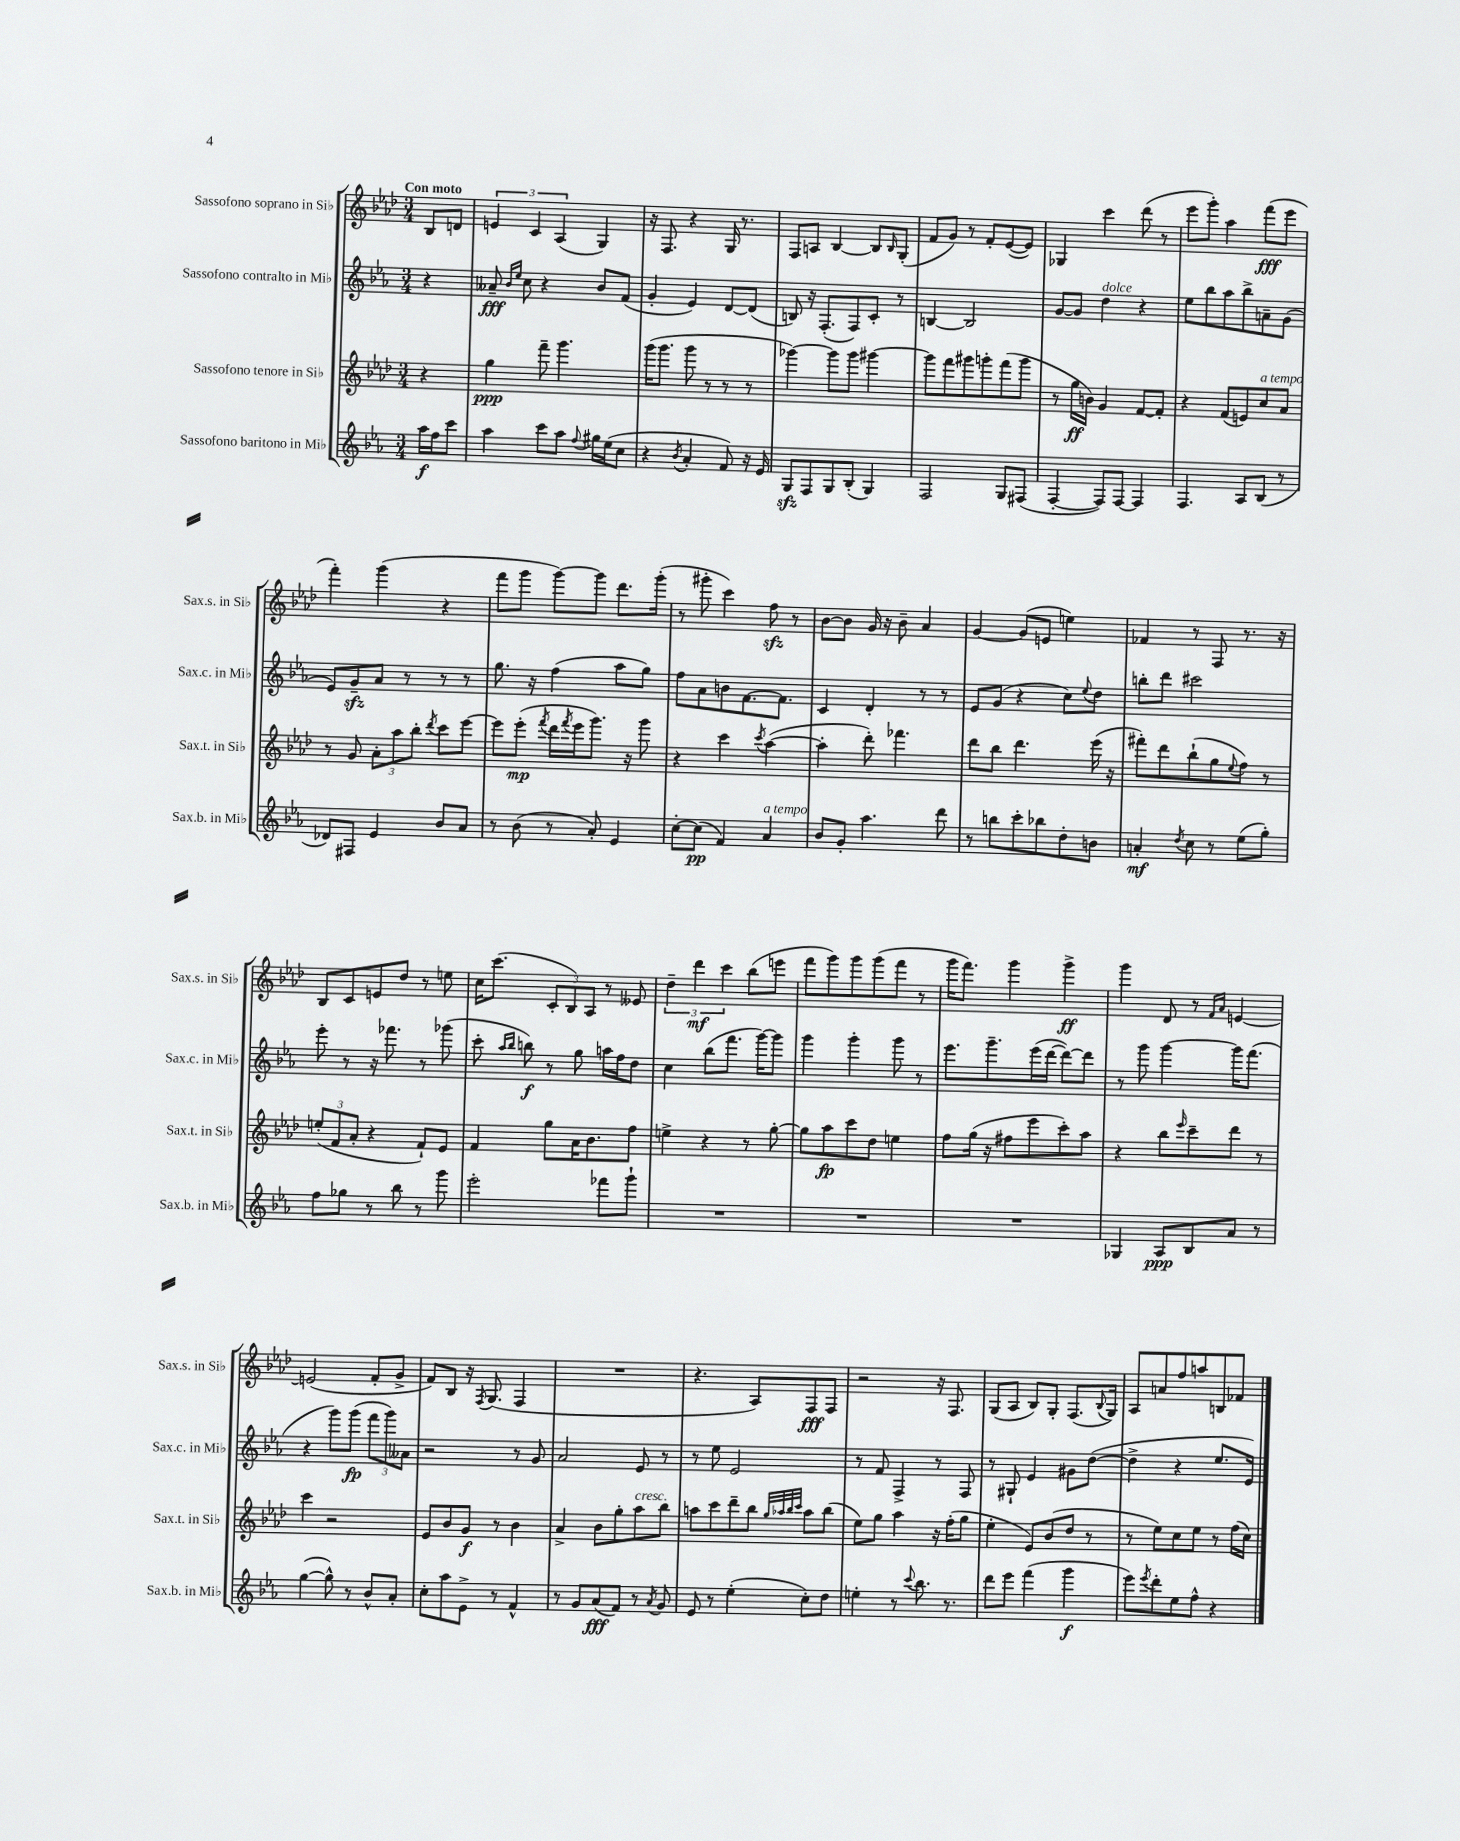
<<
\new StaffGroup <<
\new Staff = "s0" \with { instrumentName = "Sassofono soprano in Sib" shortInstrumentName = "Sax.s. in Sib" } {
    \clef treble \key aes \major \numericTimeSignature \time 3/4 \partial 4 \tempo "Con moto"
    bes8 d'8 |
    \tuplet 3/2 { e'4 c'4 aes4( } g4) |
    r16 f8. r4 g16 r8. |
    f8 a8 bes4~ bes8 \grace { bes16 } g8-.( |
    f'8 g'8) r8 f'8-. ees'8~( ees'8) |
    ges4 c'''4 des'''8( r8 |
    ees'''8 g'''8-.) aes''4 f'''8\fff( ees'''8 |
    f'''4-.) g'''4( r4 |
    f'''8 g'''8 g'''8~) g'''8 des'''8. g'''16-.( |
    r8 gis'''8-. c'''4) f''8\sfz r8 |
    bes'8~ bes'8 g'16 r16 bes'8-- aes'4 |
    g'4~ g'8( e'8 e''4) |
    fes'4 r8 f8 r8. r16 |
    bes8 c'8 e'8 des''8 r8 e''8 |
    c''16 c'''8.( \tuplet 3/2 { c'8-. bes8) aes8 } r8 eeses'8 |
    \tuplet 3/2 { des''4-- des'''4\mf c'''4 } bes''8( e'''8 |
    f'''8 g'''8) g'''8 g'''8( f'''8 r8 |
    g'''16 f'''8.) g'''4 g'''4->\ff |
    g'''4 des'8 r8 \grace { f'16 aes'16 } e'4~ |
    e'2( f'8-. g'8-> |
    f'8) bes8 r16 \acciaccatura { f8 } g8.( f4 |
    R2. |
    r4. aes8) f8\fff f8 |
    r2 r16 f8. |
    g8( aes8 bes8) g8-. f8.( \appoggiatura { bes8 } g16) |
    aes8 a'8 f''8 a''8 b8 fes'8 \bar "|." |
}
\new Staff = "s1" \with { instrumentName = "Sassofono contralto in Mib" shortInstrumentName = "Sax.c. in Mib" } {
    \clef treble \key ees \major \numericTimeSignature \time 3/4 \partial 4
    r4 |
    aeses'8--\fff \grace { bes'16 ees''16 } c''8 r4 bes'8 f'8( |
    g'4-. ees'4) d'8~ d'8( |
    b8) r16 f8.-.( f8) c'8-. r8 |
    b4~ b2 |
    g'8~ g'8 d''4^\markup { \italic "dolce" } r4 |
    ees''8 bes''8 aes''8 bes''8-> a'8-- g'8( |
    ees'8) g'8--\sfz aes'8 r8 r8 r8 |
    g''8. r16 f''4( aes''8 g''8) |
    f''8 aes'8 b'8 f'8.~ f'8. |
    c'4 d'4-. r8 r8 |
    ees'8 g'8( r4 c''8) \appoggiatura { ees''8 } d''8 |
    b''8-. d'''8 cis'''2 |
    ees'''8-. r8 r16 fes'''8. r8 ges'''8( |
    c'''8-. \grace { aes''16 bes''16 } b''8\f) r8 g''8 a''16 f''16 d''8 |
    c''4 bes''8( f'''8. g'''16~) g'''8 |
    g'''4 g'''4-. g'''8 r8 |
    ees'''8. g'''8.-- ees'''16( d'''16~ d'''8~) d'''8 |
    r8 g'''8 g'''4~ g'''16 f'''8.( |
    r4 g'''8) g'''8\fp( \tuplet 3/2 { f'''8 g'''8) aeses'8 } |
    r2 r8 g'8 |
    aes'2 ees'8 r8 |
    r8 ees''8 ees'2 |
    r8 f'8 f4-> r8 f8 |
    r8 gis8-! ees'4 gis'8 d''8~( |
    d''4-> r4 ees''8. ees'16) \bar "|." |
}
\new Staff = "s2" \with { instrumentName = "Sassofono tenore in Sib" shortInstrumentName = "Sax.t. in Sib" } {
    \clef treble \key aes \major \numericTimeSignature \time 3/4 \partial 4
    r4 |
    g''4\ppp f'''8-- g'''4. |
    g'''16( g'''8. g'''8 r8 r8 r8 |
    ges'''4~) ges'''8 ges'''8 gis'''4~ |
    gis'''8 f'''8 gis'''8 g'''8-. f'''8( g'''8 |
    r8 g''16\ff b'16) g'4 f'8~ f'8-. |
    r4 f'8( e'8) c''8^\markup { \italic "a tempo" } aes'8 |
    r8 g'8 \tuplet 3/2 { aes'8-. aes''8 bes''8-. } \acciaccatura { des'''8 } c'''8 ees'''8~ |
    ees'''8 ees'''8-.\mp( \acciaccatura { f'''8 } des'''16 \acciaccatura { f'''8 } ees'''16 g'''8.) r16 g'''8 |
    r4 c'''4 \acciaccatura { c'''8 } aes''4~( |
    aes''4-. des'''8-.) fes'''4. |
    des'''8 bes''8 des'''4. ees'''16( r16 |
    fis'''8-.) des'''8 bes''8-!( g''8 \appoggiatura { ees''8 } f''8) r8 |
    \tuplet 3/2 { e''8-.( f'8 aes'8-. } r4 f'8-!) ees'8 |
    f'4 g''8 aes'16 bes'8. f''8 |
    e''4-> r4 r8 g''8~-. |
    g''8 aes''8\fp c'''8 des''8 e''4 |
    f''8 g''16( r16 fis''8 ees'''8 c'''8-.) aes''8 |
    r4 bes''8 \grace { ees'''16 } c'''8-- des'''8 r8 |
    c'''4 r2 |
    ees'8 bes'8 g'8\f r8 bes'4 |
    aes'4-> bes'8 g''8-. aes''8^\markup { \italic "cresc." } bes''8 |
    a''8 c'''8 des'''8-- bes''8 \grace { g''32 aes''32 bes''32 c'''32 } aes''8 bes''8( |
    ees''8) g''8 aes''4 r16 f''16-.( g''8 |
    ees''4-. ees'8) bes'8( des''8 r8 |
    r8 ees''8) c''8 ees''8 r8 f''16( c''16) \bar "|." |
}
\new Staff = "s3" \with { instrumentName = "Sassofono baritono in Mib" shortInstrumentName = "Sax.b. in Mib" } {
    \clef treble \key ees \major \numericTimeSignature \time 3/4 \partial 4
    aes''16\f f''16 c'''8 |
    aes''4 c'''8 aes''8 \appoggiatura { f''8 } gis''16 ees''16( c''8 |
    r4 \acciaccatura { bes'8 } aes'4-. f'8) r16 ees'16 |
    g8\sfz f8 g8 bes8-.( g4) |
    f2 g8 fis8( |
    f4~-. f8) f8~ f4 |
    f4. aes8 bes8( r8 |
    des'8) fis8 ees'4 bes'8 aes'8 |
    r8 bes'8( r8 aes'8-.) ees'4 |
    c''8~-. c''8\pp( f'4) aes'4^\markup { \italic "a tempo" } |
    bes'8 g'8-. aes''4. d'''8 |
    r8 b''8 c'''8-. bes''8 d''8-. b'8 |
    a'4-.\mf \acciaccatura { d''8 } c''8 r8 ees''8( g''8-.) |
    f''8 ges''8 r8 bes''8 r8 g'''8 |
    ees'''2-. fes'''8 g'''8-! |
    R2. |
    R2. |
    R2. |
    ges4 aes8\ppp bes8 aes'8 r8 |
    g''4~( g''8-^) r8 bes'8-^ aes'8-. |
    c''8-. aes''8 ees'8-> r8 f'4-^ |
    r8 g'8 aes'8\fff( f'8) r8 \acciaccatura { aes'8 } g'8 |
    ees'8 r8 ees''4-.( c''8-.) d''8 |
    e''4-. r8 \appoggiatura { c'''8 } bes''8. r8. |
    d'''8 ees'''8 f'''4( g'''4\f |
    ees'''8) \acciaccatura { ees'''8 } d'''8-. ees''8 f''8-^ r4 \bar "|." |
}
>>
>>
\layout { \context { \Score \remove "Bar_number_engraver" } }
